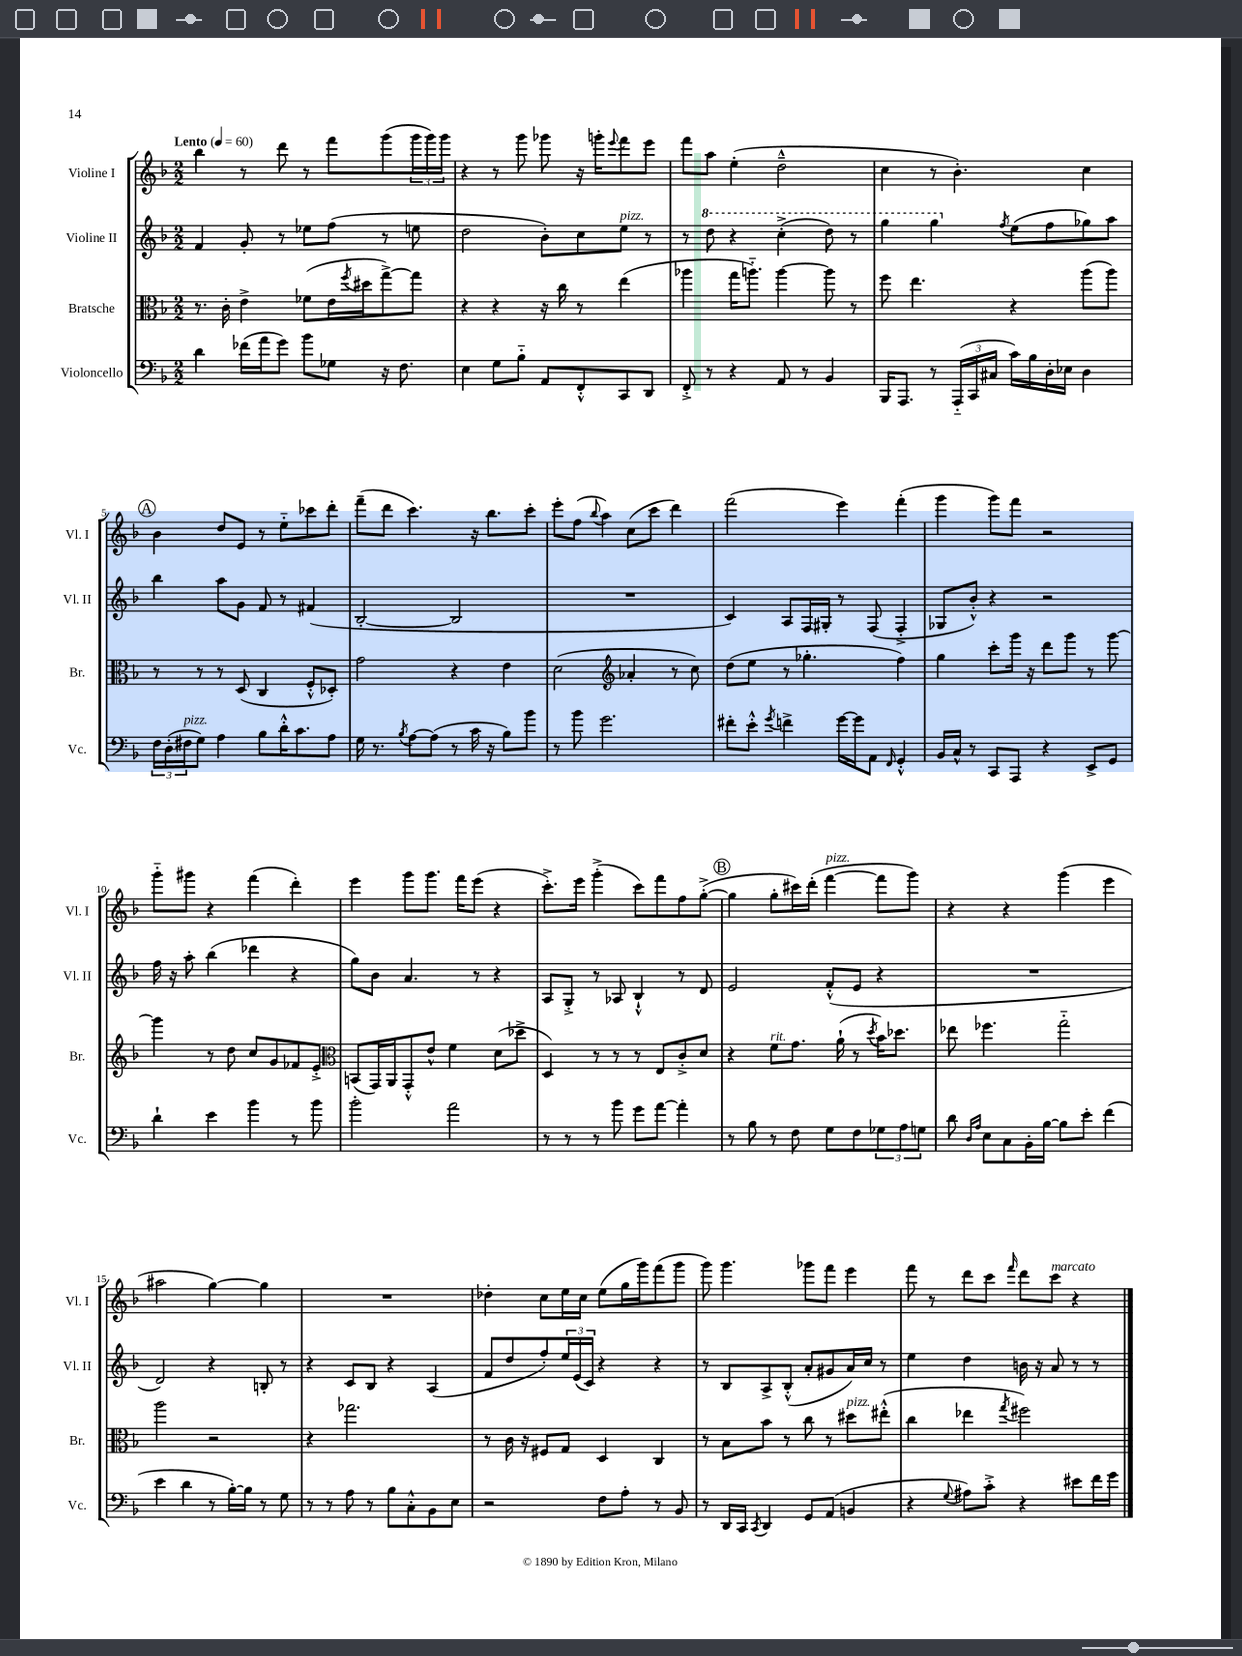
<<
\new StaffGroup <<
\new Staff = "s0" \with { instrumentName = "Violine I" shortInstrumentName = "Vl. I" } {
    \clef treble \key f \major \numericTimeSignature \time 2/2 \tempo "Lento" 4 = 60
    bes''4 r8 d'''8 r8 f'''8 g'''8( \tuplet 3/2 { g'''16 g'''16) g'''16 } |
    r4 r8 g'''8 ges'''8 r16 g'''16-. \appoggiatura { e'''8 } f'''8 e'''8 |
    f'''8 a''8 e''4-.( d''2---^ |
    c''4 r8 bes'4.-.) c''4 |
    \mark \markup { \circle "A" } bes'4 d''8 e'8 r8 e''8-_ ces'''8 d'''8-. |
    f'''8--( d'''8 c'''4.) r16 bes''8. c'''8-. |
    e'''8-. f''8( \appoggiatura { bes''8 } a''4) c''8( c'''8 d'''4) |
    f'''2( e'''4) f'''4-.( |
    g'''4 g'''8) f'''8 r2 |
    g'''8-_ gis'''8 r4 f'''4( d'''4-.) |
    e'''4 g'''8 g'''8. f'''16 e'''8( r4 |
    c'''8.-.->) e'''16 g'''4-.->( c'''8) f'''8 f''8 g''8~-.->( |
    \mark \markup { \circle "B" } g''4 g''8-. cis'''16) d'''16-.( f'''4~^\markup { \italic "pizz." } f'''8 g'''8) |
    r4 r4 g'''4( e'''4 |
    ais''2 g''4~) g''4 |
    R1 |
    des''4-. c''8 e''16 c''16 e''8( g''16 g'''16) f'''8( g'''8 |
    g'''8) g'''4. ges'''8 f'''8 e'''4 |
    f'''8 r8 d'''8 c'''8 \grace { f'''16 } d'''8 c'''8^\markup { \italic "marcato" } r4 \bar "|." |
}
\new Staff = "s1" \with { instrumentName = "Violine II" shortInstrumentName = "Vl. II" } {
    \clef treble \key f \major \numericTimeSignature \time 2/2
    f'4 g'8-. r8 ees''8 f''8( r8 e''8 |
    d''2 bes'8-.) c''8 e''8^\markup { \italic "pizz." } r8 |
    r8 \ottava #1 d'''8 r4 c'''4-.->( d'''8) r8 |
    g'''4 g'''4 \ottava #0 \acciaccatura { f''8 } e''8( f''8 ges''8) a''8 |
    \mark \markup { \circle "A" } bes''4 a''8 g'8 f'8 r8 fis'4( |
    bes2~-. bes2 |
    R1 |
    c'4) a8 f16 gis16-. r8 f8( f4-.-> |
    ges8 bes'8-.-^) r4 r2 |
    f''16 r16 a''8-. bes''4( des'''4 r4 |
    g''8) bes'8 a'4. r8 r4 |
    a8 g8-.-> r8 aes8 bes4-!-^ r8 d'8 |
    \mark \markup { \circle "B" } e'2 f'8-.-^( e'8 r4 |
    R1 |
    d'2) r4 b8-. r8 |
    r4 c'8 bes8 r4 a4( |
    f'8 d''8 f''8-.) \tuplet 3/2 { e''16 e'16( c'16) } r4 r4 |
    r8 bes8 a8-> bes8-.-^( a'8-. gis'8 a'16) c''16 r8 |
    e''4 d''4 b'16 r16 a'8 r8 r8 \bar "|." |
}
\new Staff = "s2" \with { instrumentName = "Bratsche" shortInstrumentName = "Br." } {
    \clef alto \key f \major \numericTimeSignature \time 2/2
    r8. c'16-. e'4-> fes'8( e'16 \acciaccatura { f''8 } dis''16 g''8~->) g''8 |
    r4 r4 r16 c''16 r8 e''4( |
    aes''4 g''16 a''8.-_) a''4~ a''8 r8 |
    f''8 e''4. r4 a''8( a''8) |
    \mark \markup { \circle "A" } r8 r8 r8 d8( c4 f8-.-^ des8-.) |
    g'2 r4 e'4 |
    d'2( \clef treble aes'4-. r8 c''8) |
    d''8( e''8 r8 ges''4.-. f''4) |
    g''4 c'''8-. g'''16 r16 d'''8 g'''8 r8 g'''8~ |
    g'''4 r8 d''8 c''8 g'8 fes'8 e'8-.-> |
    \clef alto b,8( g,16) a,16 g,8-.-^ e'8-^ f'4 d'8( des''8-> |
    d4) r8 r8 r8 e8 c'8-.-> d'8 |
    \mark \markup { \circle "B" } r4 f'8^\markup { \italic "rit." } g'8. a'16-!( r8 \acciaccatura { d''8 } bes'16) des''8. |
    ees''8 fes''4. g''2-_ |
    a''2 r2 |
    r4 ges''2. |
    r8 c'16 r16 fis8 g8 d4 c4 |
    r8 bes8 bes'8 r8 c''8 r8 dis''8^\markup { \italic "pizz." } eis''8-.-^( |
    c''4 ees''4 \acciaccatura { g''8 } fis''2) \bar "|." |
}
\new Staff = "s3" \with { instrumentName = "Violoncello" shortInstrumentName = "Vc." } {
    \clef bass \key f \major \numericTimeSignature \time 2/2
    d'4 fes'16( a'16 g'8) bes'8 ges8 r16 f8. |
    e4 g8 bes8-_ a,8 f,8-.-^ c,8 d,8 |
    f,8-.-> r8 r4 a,8 r8 bes,4 |
    bes,,16 a,,8. r8 \tuplet 3/2 { a,,16-_( c,16 cis16 } c'16) bes16 d16-. ees16 d4 |
    \mark \markup { \circle "A" } \tuplet 3/2 { f16 d16-.( fis16^\markup { \italic "pizz." } } g8) a4 bes8 d'16-.-^ c'8. a8 |
    g16 r8. \acciaccatura { bes8 } a8~ a8( r8 c'16 r16 bes8) bes'8 |
    r8 bes'8 g'2. |
    fis'8-. e'8-.-^ \acciaccatura { g'8 } f'4-> g'16~ g'16 a,8 \grace { f,16 } g,4-.-^ |
    bes,16 c16-^ r8 c,8 a,,8 r4 e,8-> g,8 |
    d'4-! e'4 bes'4 r8 bes'8 |
    bes'2-. a'2 |
    r8 r8 r8 bes'8 g'8 a'8~ a'4-. |
    \mark \markup { \circle "B" } r8 bes8 r8 f8 g8 f8 \tuplet 3/2 { ges8 a8 g8 } |
    d'8 \grace { d16 a16 } e8 c8 bes,16-. bes16~ bes8 e'8-. f'4( |
    e'4 d'4 r8 bes16~-.) bes16 r8 g8 |
    r8 r8 a8 r8 bes8 c8-.-^ bes,8 e8 |
    r2 f8 a8-. r8 bes,8 |
    r8 d,16 c,16 \acciaccatura { c,8 } d,4 g,8 a,8( b,4 |
    r4 \appoggiatura { g8 } ais8) c'8-.-> r4 eis'8 f'16 g'16 \bar "|." |
}
>>
>>
